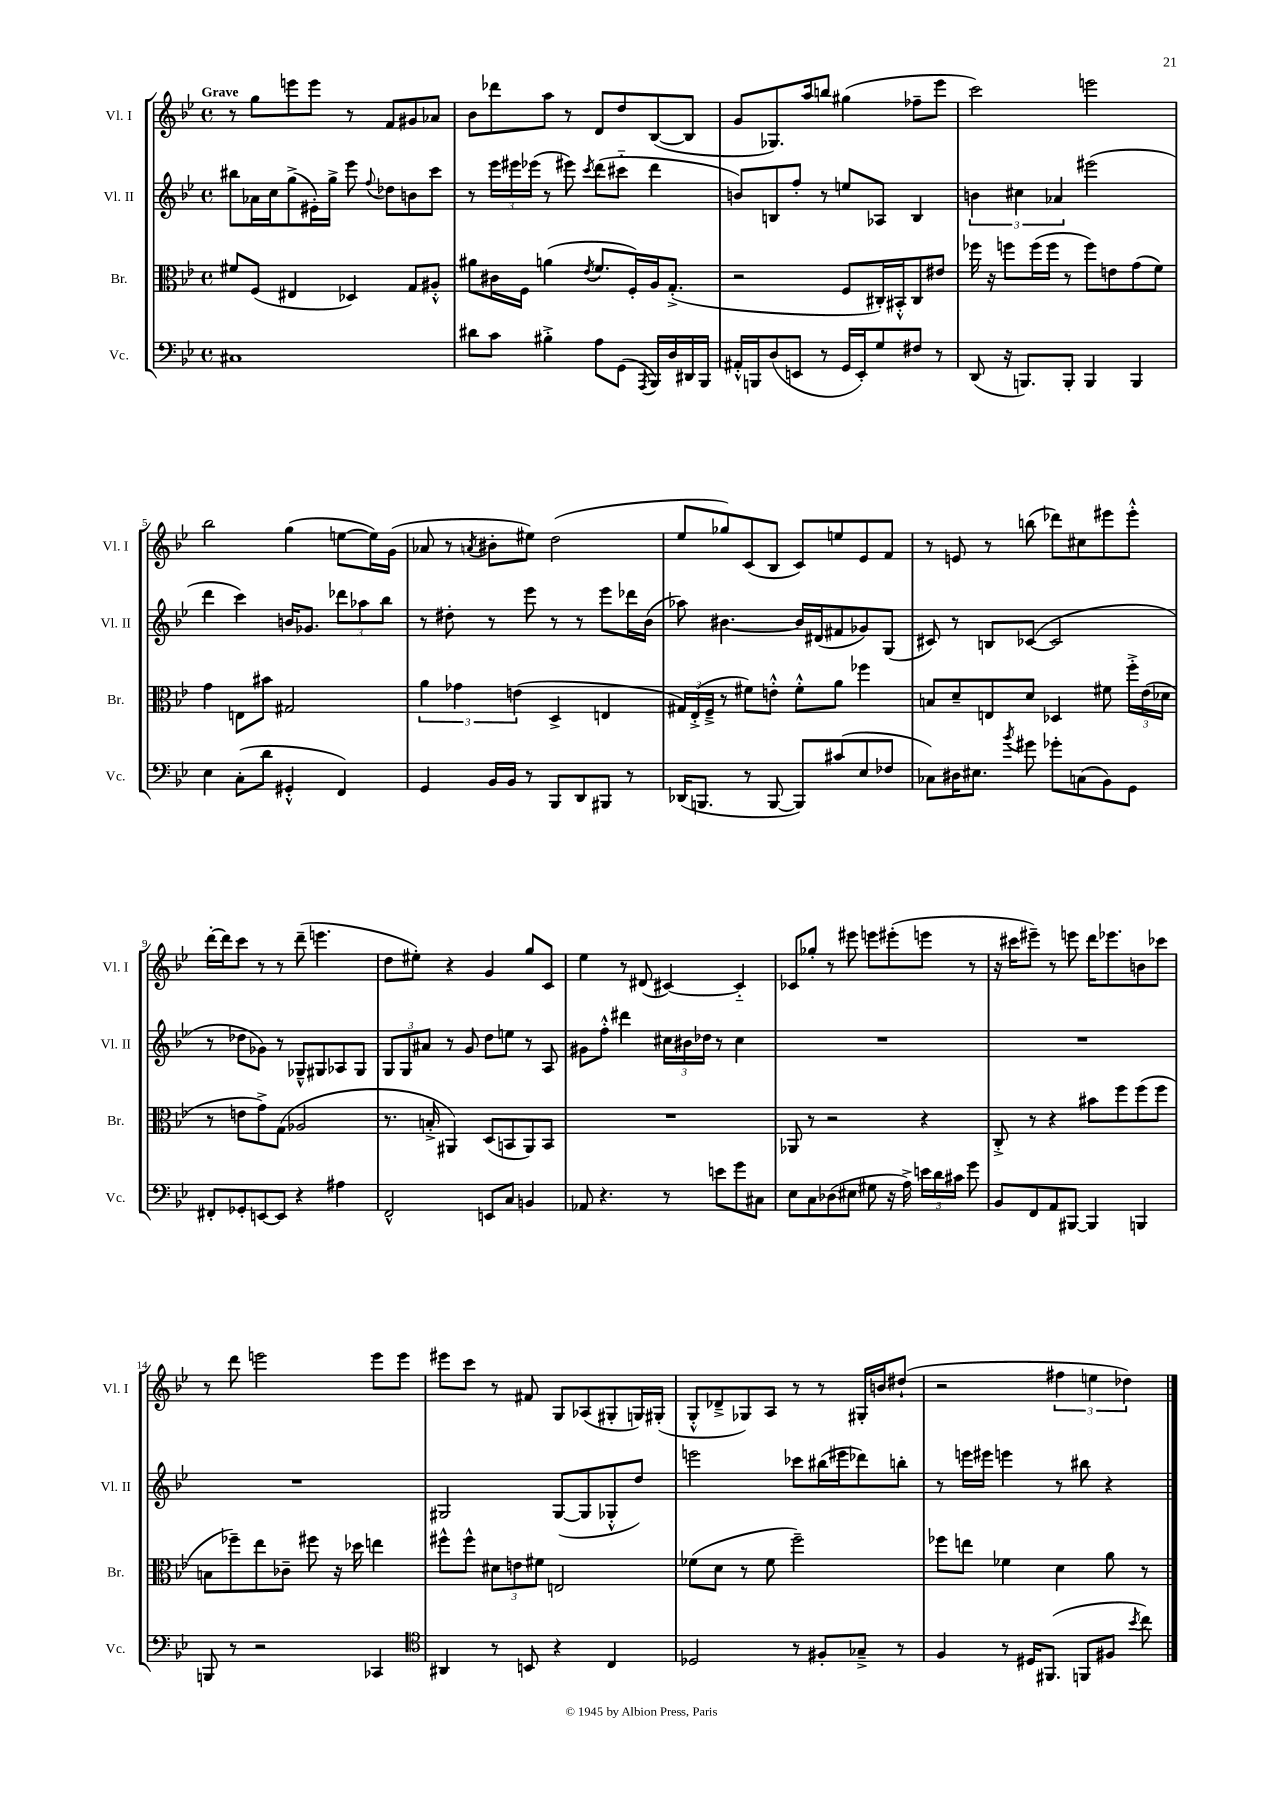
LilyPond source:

<<
\new StaffGroup <<
\new Staff = "s0" \with { instrumentName = "Vl. I" shortInstrumentName = "Vl. I" } {
    \clef treble \key bes \major \defaultTimeSignature \time 4/4 \tempo "Grave"
    \autoBeamOff r8 g''8[ e'''8 e'''8] r8 f'8[ gis'8 aes'8] |
    bes'8[ des'''8 a''8] r8 d'8[ d''8 bes8~( bes8] |
    g'8[ ges8.) a''16 b''8] gis''4( fes''8[-- ees'''8] |
    c'''2) e'''2 |
    bes''2 g''4( e''8[~ e''16) g'16]( |
    aes'8 r8 \acciaccatura { a'8 } bis'8[-. eis''8]) d''2( |
    ees''8[ ges''8) c'8( bes8] c'8[) e''8 ees'8 f'8] |
    r8 e'8 r8 b''8( des'''8[) cis''8 eis'''8 eis'''8]-.-^ |
    d'''16[~-. d'''16 c'''8] r8 r8 d'''8--( e'''4. |
    d''8[ eis''8]-.) r4 g'4 g''8[ c'8] |
    ees''4 r8 dis'8( cis'4~) cis'4-_ |
    ces'8[ ges''8]-. r8 eis'''8 e'''8[ eis'''8-.( e'''8] r8 |
    r16 cis'''16[ eis'''8]--) r8 e'''8 d'''16[ ees'''8. b'8 ces'''8] |
    r8 d'''8 e'''2 e'''8[ e'''8] |
    eis'''8[ c'''8] r8 fis'8 g8[ aes8( gis8-. g16) gis16]-.( |
    g8[-.-^ des'8---> ges8) a8] r8 r8 gis16[-. b'16 dis''8]-!( |
    r2 \tuplet 3/2 { fis''4 e''4 des''4) } \bar "|." |
}
\new Staff = "s1" \with { instrumentName = "Vl. II" shortInstrumentName = "Vl. II" } {
    \clef treble \key bes \major \defaultTimeSignature \time 4/4
    \autoBeamOff bis''8[ aes'16 c''16 g''8->( eis'16-.) g''16]-> ees'''8 \appoggiatura { f''8 } des''8[ b'8 c'''8] |
    r8 \tuplet 3/2 { ees'''16[ eis'''16 ees'''16]( } r8 eis'''8) \acciaccatura { c'''8 } d'''8[( cis'''8]-_ d'''4 |
    b'8[) b8 f''8]-. r8 e''8[ aes8] b4 |
    \tuplet 3/2 { b'4 cis''4 aes'4 } eis'''2( |
    d'''4 c'''4) b'16[ ges'8.] \tuplet 3/2 { des'''8[ aes''8 bes''8] } |
    r8 dis''8-. r8 ees'''8 r8 r8 ees'''8[ des'''16 bes'16]( |
    aes''8) bis'4.~ bis'16[ dis'16( fis'8 ges'8) g8]( |
    cis'8) r8 b8[ ces'8]~( ces'2 |
    r8 des''8[ ges'8]) r8 ges8[---^ gis8 aes8 gis8] |
    \tuplet 3/2 { g8[ g8 ais'8] } r8 g'8 d''8[ e''8] r8 a8 |
    gis'8[ f''8]-.-^ dis'''4 \tuplet 3/2 { cis''16[ bis'16 des''16] } r8 cis''4 |
    R1 |
    R1 |
    R1 |
    gis2 gis8[~( gis8 ges8-.-^ d''8]) |
    e'''2 ces'''8[ bis''16( eis'''16 des'''8) b''8]-. |
    r8 e'''16[ eis'''16] e'''4 r8 bis''8 r4 \bar "|." |
}
\new Staff = "s2" \with { instrumentName = "Br." shortInstrumentName = "Br." } {
    \clef alto \key bes \major \defaultTimeSignature \time 4/4
    \autoBeamOff fis'8[ f8]( eis4 des4) g8[ ais8]-.-^ |
    ais'8[ cis'16 f16] a'4( \acciaccatura { ees'8 } f'8.[ f16-.) a16 g8.]-.->( |
    r2 f8[ cis16-.) bis,16-.-^ cis8 eis'8] |
    fes''16 r16 f''8[ f''16( f''16] r8 f''8[) e'8 g'8( f'8]) |
    g'4 e8[ bis'8] gis2 |
    \tuplet 3/2 { a'4 ges'4 e'4( } d4-> e4 |
    \tuplet 3/2 { gis16[) ees16-.->( f16]---> } r8 fis'8[) e'8]-.-^ fis'8[-.-^ a'8] fes''4 |
    b8[ d'8-- e8 d'8] des4 fis'8 \tuplet 3/2 { f''16[-.-> ees'16( des'16] } |
    r8 e'8[ g'8->) g8]( aes2 |
    r8. b16-.-> ais,4) d8[( b,8 ais,8) b,8] |
    R1 |
    aes,8 r8 r2 r4 |
    c8-.-> r8 r4 bis'8[ f''8 f''8( f''8] |
    b8[ fes''8--) ees''8 ces'8]-- fis''8 r16 des''16 e''4 |
    fis''8[-^ fis''8]-^ \tuplet 3/2 { dis'8[ e'8 fis'8] } e2 |
    fes'8[( d'8] r8 fes'8 f''2--) |
    fes''8[ e''8] fes'4 d'4 a'8 r8 \bar "|." |
}
\new Staff = "s3" \with { instrumentName = "Vc." shortInstrumentName = "Vc." } {
    \clef bass \key bes \major \defaultTimeSignature \time 4/4
    \autoBeamOff cis1 |
    dis'8[ c'8] bis4-.-> a8[ g,8]( \acciaccatura { a,,8 } bes,,16[) d16 dis,16 bes,,16] |
    ais,16[-.-^ b,,16 d8( e,8] r8 g,16[ e,16-.) g8 fis8] r8 |
    d,8( r16 b,,8.[) b,,8]-. b,,4 b,,4 |
    ees4 c8[-.( d'8] gis,4-.-^ f,4) |
    g,4 bes,16[ bes,16] r8 bes,,8[ d,8 bis,,8] r8 |
    des,16[( b,,8.] r8 b,,8~ b,,8[) cis'8( ees8 fes8] |
    ces8[) dis16 eis8.] \acciaccatura { bes'8 } gis'8 ges'8[-. c8( bes,8) g,8] |
    fis,8[-. ges,8-. e,8~ e,8] r4 ais4 |
    f,2-^ e,8[ c8] b,4 |
    aes,8 r4. r8 e'8[ g'8 cis8] |
    ees8[ c8 des8( eis8] gis8 r16 a16->) \tuplet 3/2 { e'16[ d'16 cis'16] } g'8 |
    bes,8[ f,8 a,8 bis,,8]~ bis,,4 b,,4 |
    b,,8 r8 r2 ces,4 |
    \clef tenor ais,4 r8 b,8 r4 c4 |
    des2 r8 fis8[-. ges8]---> r8 |
    f4 r8 dis16[ fis,8.]( f,8[ fis8] \acciaccatura { bes'8 } c''8) \bar "|." |
}
>>
>>
